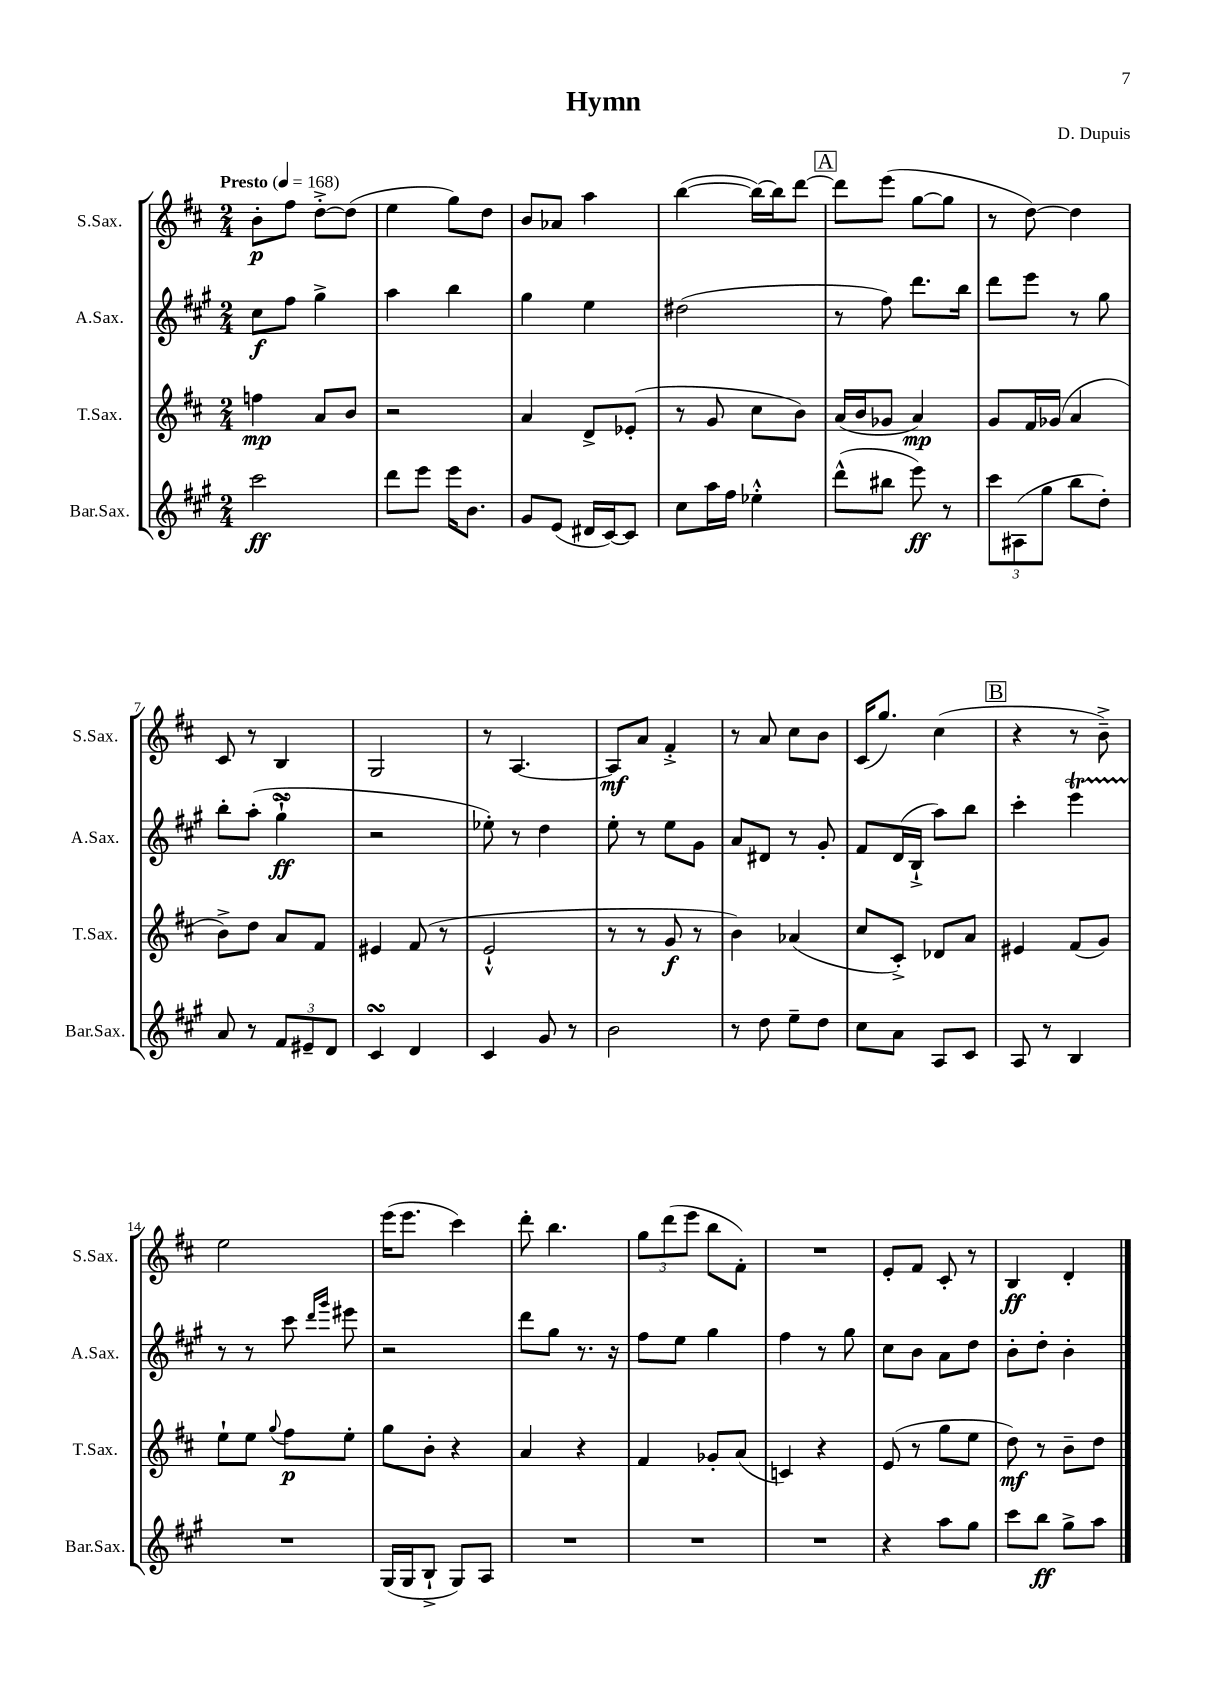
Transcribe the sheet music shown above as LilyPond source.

\header { title = "Hymn" composer = "D. Dupuis" }
<<
\new StaffGroup <<
\new Staff = "s0" \with { instrumentName = "S.Sax." shortInstrumentName = "S.Sax." } {
    \clef treble \key d \major \numericTimeSignature \time 2/4 \tempo "Presto" 4 = 168
    \autoBeamOff b'8[-.\p fis''8] d''8[~-.-> d''8]( |
    e''4 g''8[) d''8] |
    b'8[ aes'8] a''4 |
    b''4~( b''16[~) b''16 d'''8]~ |
    \mark \markup { \box "A" } d'''8[ e'''8]( g''8[~ g''8] |
    r8 d''8~) d''4 |
    cis'8 r8 b4 |
    g2 |
    r8 a4.~ |
    a8[\mf a'8] fis'4-.-> |
    r8 a'8 cis''8[ b'8] |
    cis'16[( g''8.]) cis''4( |
    \mark \markup { \box "B" } r4 r8 b'8--->) |
    e''2 |
    e'''16[( e'''8.] cis'''4) |
    d'''8-. b''4. |
    \tuplet 3/2 { g''8[ d'''8( e'''8] } b''8[ fis'8]-.) |
    R2 |
    e'8[-. fis'8] cis'8-. r8 |
    b4\ff d'4-. \bar "|." |
}
\new Staff = "s1" \with { instrumentName = "A.Sax." shortInstrumentName = "A.Sax." } {
    \clef treble \key a \major \numericTimeSignature \time 2/4
    \autoBeamOff cis''8[\f fis''8] gis''4-> |
    a''4 b''4 |
    gis''4 e''4 |
    dis''2( |
    \mark \markup { \box "A" } r8 fis''8) d'''8.[ b''16] |
    d'''8[ e'''8] r8 gis''8 |
    b''8[-. a''8]-.( gis''4-!->\turn\ff |
    r2 |
    ees''8-.) r8 d''4 |
    e''8-. r8 e''8[ gis'8] |
    a'8[ dis'8] r8 gis'8-. |
    fis'8[ d'16( b16]-!-> a''8[) b''8] |
    \mark \markup { \box "B" } cis'''4-. e'''4\startTrillSpan |
    r8\stopTrillSpan r8 cis'''8 \grace { d'''16[ gis'''16] } eis'''8 |
    r2 |
    d'''8[ gis''8] r8. r16 |
    fis''8[ e''8] gis''4 |
    fis''4 r8 gis''8 |
    cis''8[ b'8] a'8[ d''8] |
    b'8[-. d''8]-. b'4-. \bar "|." |
}
\new Staff = "s2" \with { instrumentName = "T.Sax." shortInstrumentName = "T.Sax." } {
    \clef treble \key d \major \numericTimeSignature \time 2/4
    \autoBeamOff f''4\mp a'8[ b'8] |
    r2 |
    a'4 d'8[-> ees'8]-.( |
    r8 g'8 cis''8[ b'8]) |
    \mark \markup { \box "A" } a'16[( b'16 ges'8] a'4\mp) |
    g'8[ fis'16 ges'16]( a'4 |
    b'8[->) d''8] a'8[ fis'8] |
    eis'4 fis'8( r8 |
    e'2-!-^ |
    r8 r8 g'8\f r8 |
    b'4) aes'4( |
    cis''8[ cis'8]-.->) des'8[ a'8] |
    \mark \markup { \box "B" } eis'4 fis'8[( g'8]) |
    e''8[-! e''8] \appoggiatura { g''8 } fis''8[\p e''8]-. |
    g''8[ b'8]-. r4 |
    a'4 r4 |
    fis'4 ges'8[-. a'8]( |
    c'4) r4 |
    e'8( r8 g''8[ e''8] |
    d''8\mf) r8 b'8[-- d''8] \bar "|." |
}
\new Staff = "s3" \with { instrumentName = "Bar.Sax." shortInstrumentName = "Bar.Sax." } {
    \clef treble \key a \major \numericTimeSignature \time 2/4
    \autoBeamOff cis'''2\ff |
    d'''8[ e'''8] e'''16[ b'8.] |
    gis'8[ e'8]( dis'16[ cis'16~) cis'8] |
    cis''8[ a''16 fis''16] ees''4-.-^ |
    \mark \markup { \box "A" } d'''8[-^( bis''8] e'''8\ff) r8 |
    \tuplet 3/2 { cis'''8[ ais8( gis''8] } b''8[ d''8]-.) |
    a'8 r8 \tuplet 3/2 { fis'8[ eis'8-- d'8] } |
    cis'4\turn d'4 |
    cis'4 gis'8 r8 |
    b'2 |
    r8 d''8 e''8[-- d''8] |
    cis''8[ a'8] a8[ cis'8] |
    \mark \markup { \box "B" } a8 r8 b4 |
    R2 |
    gis16[( gis16 b8]-!-> gis8[) a8] |
    R2 |
    R2 |
    R2 |
    r4 a''8[ gis''8] |
    cis'''8[ b''8]\ff gis''8[-> a''8] \bar "|." |
}
>>
>>
